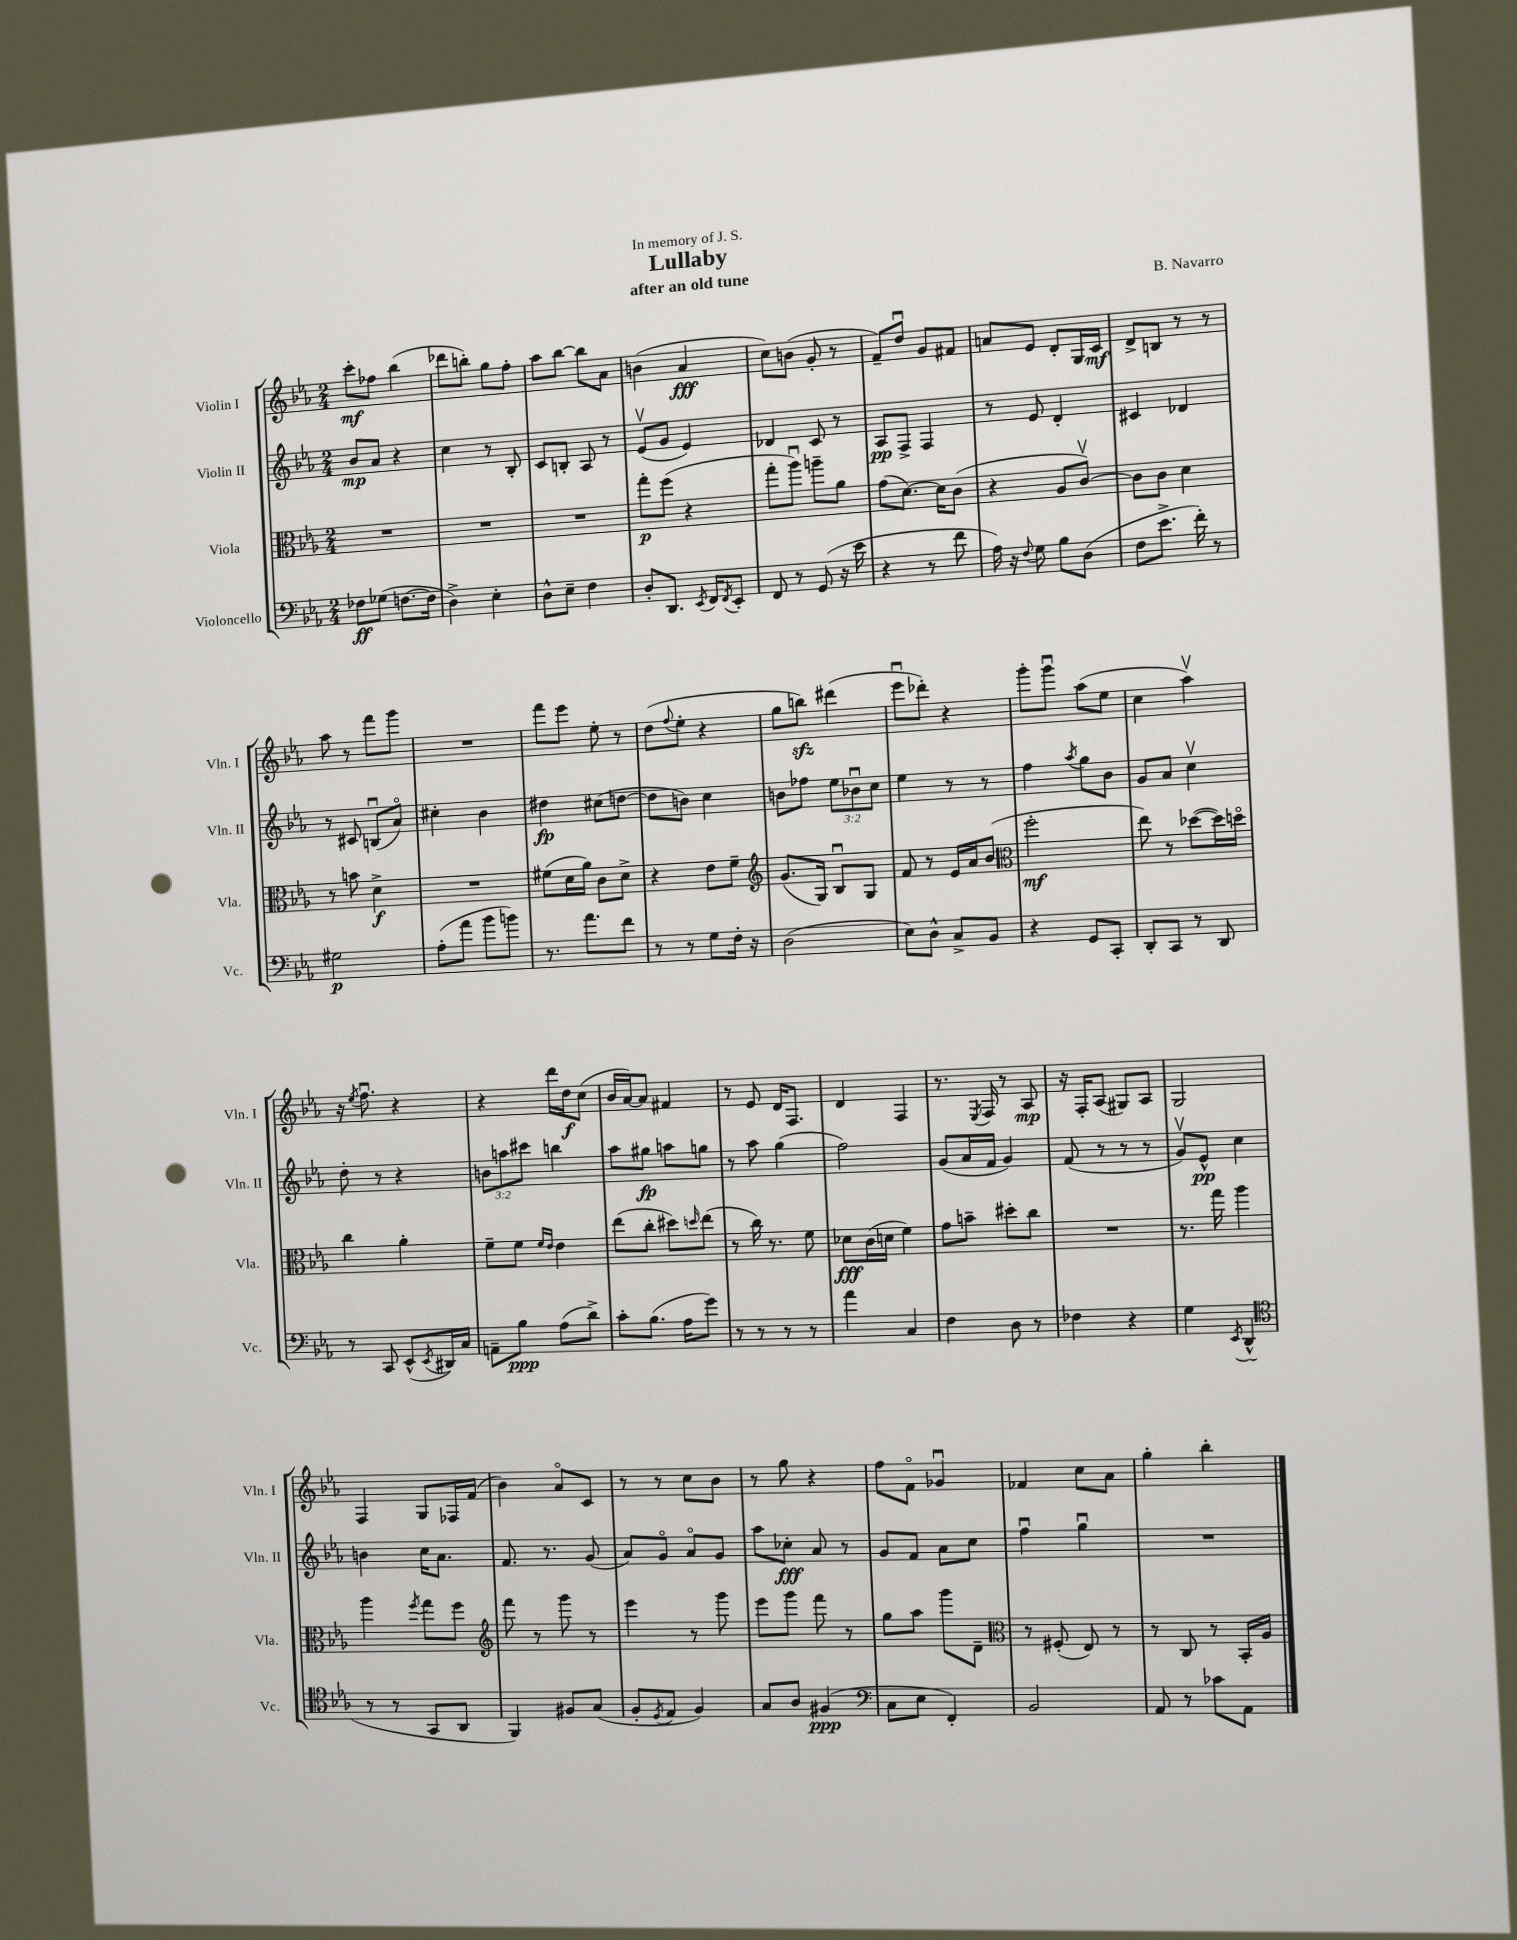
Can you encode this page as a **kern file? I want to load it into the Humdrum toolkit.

**kern	**kern	**kern	**kern
*staff4	*staff3	*staff2	*staff1
*clefF4	*clefC3	*clefG2	*clefG2
*k[b-e-a-]	*k[b-e-a-]	*k[b-e-a-]	*k[b-e-a-]
*M2/4	*M2/4	*M2/4	*M2/4
8F-	2r	8b-	8ccc'
(8G-	.	8a-	8ff-
[8.F	.	4r	(4bb-
16F]	.	.	.
=	=	=	=
4D^)	2r	4cc	8ddd-
.	.	.	8bb')
4E-'	.	8r	8gg
.	.	8B-'	8ff'
=	=	=	=
8D^^	2r	8c	8aa-
8E-~	.	8B'	[8bb-
4F	.	8A-	8bb-]
.	.	8r	8a-
=	=	=	=
8D'	8gg'	(8e-v	(4b
8.DD	(8ff	8g	.
.	4r	4e-)	4a-
8qEE-	.	.	.
16FF	.	.	.
8qFF	.	.	.
8EE-'	.	.	.
=	=	=	=
8FF	8gg'	4d-	8cc)
8r	8aa-u)	.	(8b
(8GG	8aa~	8c	8g'
16r	8a-	8r	8r
16e-	.	.	.
=	=	=	=
4r	(8g	8A-	8f~)
.	[8.d)	8F^	8ddu
8r	.	4F	8g
.	16d]	.	.
8f	(8c	.	8f#
=	=	=	=
16A-)	4r	8r	8a
16r	.	.	.
8qqF	.	.	.
8G	.	8e-	8e-
8B-	8A-	4d'	8d'
(8D	[8cv)	.	16G
.	.	.	16c
=	=	=	=
8F	8c]	4c#	8d^
8.e-^	8c	.	8B
.	4d	4d-	8r
16f')	.	.	.
8r	.	.	8r
=	=	=	=
2G#	8r	8r	8aa-
.	8b	8c#	8r
.	4d^	(8Bu	8fff
.	.	8a-o)	8ggg
=	=	=	=
(8A-'	2r	4cc#'	2r
8a-	.	.	.
8b-	.	4b-	.
8b)	.	.	.
=	=	=	=
8.r	(8f#	4dd#	8fff
.	16d	.	8eee-
8.a-	16a-)	.	.
.	8c	(8cc#	8ee-'
8f	8d^	[8dd	8r
=	=	=	=
8r	4r	8dd]	(8dd
.	.	.	8qqff
8r	.	8b)	8ee-'
8G	8e-	4cc	4r
16F'	8f~	.	.
16r	.	.	.
=	=	=	=
*	*clefG2	*	*
(2D	(8.g	8b	8gg
.	.	8ff-	8bb)
.	16G)	.	.
.	8B-u	12ee-	(4ddd#
.	.	12b-u	.
.	8G	.	.
.	.	12cc	.
=	=	=	=
8E-)	8f	4ee-	8eee-u
8D^^	8r	.	8ddd-')
8C^	16e-	8r	4r
.	16a-	.	.
8BB-	(8b-	8r	.
=	=	=	=
*	*clefC3	*	*
4r	2ff'	4ff	8ggg'
.	.	.	8gggu
.	.	8qaa-	.
8GG	.	8gg	(8aa-
8CC'	.	8b-	8ee-
=	=	=	=
8DD'	8ee-)	8g	4cc
8CC	8r	8a-	.
8r	([8dd-	4ccv	4aa-v)
8DD	16dd-])	.	.
.	16ddo	.	.
=	=	=	=
8r	4cc	8dd'	16r
.	.	.	8qee-
.	.	.	8.ffu
8CC	.	8r	.
(8EE-^^	4a-'	4r	4r
8qEE-	.	.	.
16DD#)	.	.	.
16C	.	.	.
=	=	=	=
8AA~	8f~	12b	4r
.	.	12aa	.
8B-	8f	.	.
.	.	12ccc#	.
.	16qqf	.	.
.	16qqe-	.	.
(8A-	4e-	4bb	16ddd
.	.	.	16dd
8d^)	.	.	(8cc
=	=	=	=
8c'	(8ee-	8aa-	16b-
.	.	.	[16a-)
(8.B-	8cc'	8gg#	8a-]
.	8dd#)	8aa	4f#
16A-	.	.	.
.	16qqdd	.	.
8g)	(8ee-	8gg	.
=	=	=	=
8r	8r	8r	8r
8r	16cc)	8aa-	8e-
.	8.r	.	.
8r	.	(4gg	16d
.	.	.	8.F
8r	8f	.	.
=	=	=	=
4a-	8d-	2ff)	4d
.	(16c	.	.
.	16d	.	.
4C	4f)	.	4F
=	=	=	=
4F	8g	(8g	8.r
.	8b~	16a-	.
.	.	.	8qE-
.	.	16f	16F
8D	8dd#'	4g)	8r
8r	8cc	.	8A-
=	=	=	=
4F-	2r	(8f	16r
.	.	.	16F'
.	.	8r	(8A-
4r	.	8r	8G#)
.	.	8r	8A-
=	=	=	=
4G	8.r	8gv)	2G
.	.	8e-^^	.
.	16gg	.	.
8qEE-	.	.	.
(4DD^^	4aa-	4cc	.
=	=	=	=
*clefC4	*	*	*
8r	4aa-	4b	4F
8r	.	.	.
.	8qff	.	.
8GG	8gg	16cc	8G
.	.	8.a-	.
8AA-	8ff	.	16F-
.	.	.	(16f
=	=	=	=
*	*clefG2	*	*
4FF)	8fff	8.f	4b-)
.	8r	.	.
.	.	8.r	.
8F#	8ggg	.	8a-o
(8G	8r	(8g	8c
=	=	=	=
8F'	4eee-	8a-)	8r
8qD	.	.	.
8E-	.	8go	8r
4F)	8r	8a-o	8cc
.	8ggg	8g	8b-
=	=	=	=
8G	8eee-	8aa-	8r
8A-	8ggg	8cc-'	8gg
(4F#	8fff	8a-	4r
.	8r	8r	.
=	=	=	=
*clefF4	*	*	*
8C	8gg	8g	8ff
8E-	8aa-	8f	8fo
4FF')	8ggg	8a-	4g-u
.	8d~	8cc	.
=	=	=	=
*	*clefC3	*	*
2BB-	8r	4ffu	4f-
.	(8F#'	.	.
.	8E-)	4ggu	8cc
.	8r	.	8a-
=	=	=	=
8AA-	8r	2r	4gg'
8r	8C	.	.
8c-	8r	.	4bb-'
8AA-	16BB-'	.	.
.	16A-	.	.
==	==	==	==
*-	*-	*-	*-
